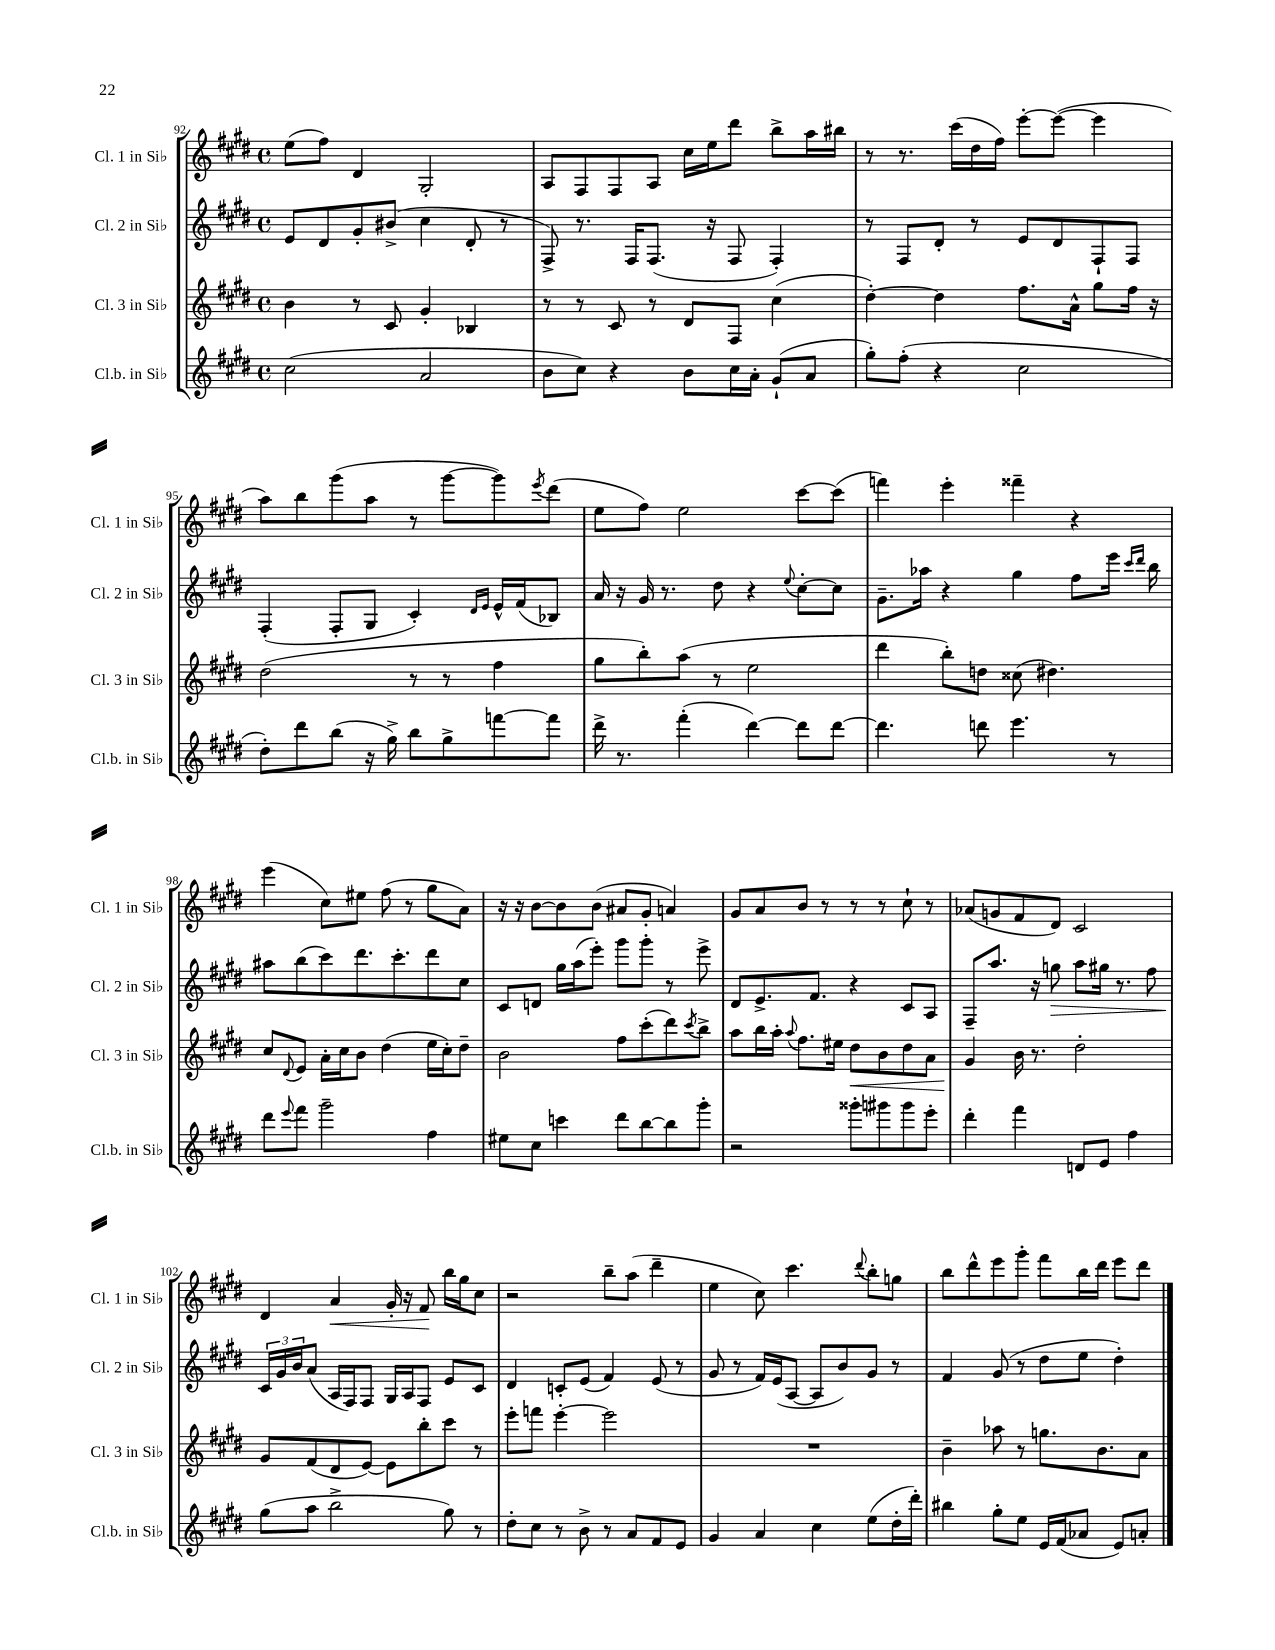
<<
\new StaffGroup <<
\new Staff = "s0" \with { instrumentName = "Cl. 1 in Sib" shortInstrumentName = "Cl. 1 in Sib" } {
    \clef treble \key e \major \defaultTimeSignature \time 4/4
    e''8( fis''8) dis'4 gis2-. |
    a8 fis8 fis8 a8 cis''16 e''16 dis'''8 b''8-> a''16 bis''16 |
    r8 r8. cis'''16( dis''16 fis''16) e'''8~-. e'''8~( e'''4 |
    a''8) b''8 gis'''8( a''8 r8 gis'''8~ gis'''8) \acciaccatura { e'''8 } dis'''8( |
    e''8 fis''8) e''2 cis'''8~ cis'''8( |
    f'''4) e'''4-. fisis'''4-- r4 |
    e'''4( cis''8) eis''8 fis''8( r8 gis''8 a'8) |
    r16 r16 b'8~ b'8 b'8( ais'8 gis'8-. a'4) |
    gis'8 a'8 b'8 r8 r8 r8 cis''8-! r8 |
    aes'8( g'8 fis'8 dis'8) cis'2 |
    dis'4 a'4\< gis'16-. r16 fis'8\! b''16 gis''16 cis''8 |
    r2 b''8-- a''8( dis'''4-- |
    e''4 cis''8) cis'''4. \appoggiatura { dis'''8 } b''8-. g''8 |
    b''8 dis'''8-^ e'''8 gis'''8-. fis'''8 b''16 dis'''16 e'''8 dis'''8 \bar "|." |
}
\new Staff = "s1" \with { instrumentName = "Cl. 2 in Sib" shortInstrumentName = "Cl. 2 in Sib" } {
    \clef treble \key e \major \defaultTimeSignature \time 4/4
    e'8 dis'8 gis'8-. bis'8->( cis''4 dis'8-. r8 |
    fis8->) r8. fis16 fis8.( r16 fis8 fis4-.) |
    r8 fis8 dis'8-. r8 e'8 dis'8 fis8-! fis8 |
    fis4-.( fis8-. gis8 cis'4-.) \grace { dis'16 e'16 } e'16-^ fis'16( bes8) |
    a'16 r16 gis'16 r8. dis''8 r4 \appoggiatura { e''8 } cis''8~-. cis''8 |
    gis'8.-- aes''16 r4 gis''4 fis''8 e'''16 \grace { cis'''16 dis'''16 } b''16 |
    ais''8 b''8( cis'''8) dis'''8. cis'''8.-. dis'''8 cis''8 |
    cis'8 d'8 gis''16 a''16( e'''8-.) gis'''8 gis'''8-. r8 e'''8-> |
    dis'8 e'8.-> fis'8. r4 cis'8 a8 |
    fis8-- a''8. r16 g''8\> a''8 gis''16 r8. fis''8 |
    \tuplet 3/2 { cis'16\! gis'16 b'16 } a'8( a16 fis16) fis8 gis16 a16 fis8 e'8 cis'8 |
    dis'4 c'8-. e'8( fis'4) e'8( r8 |
    gis'8 r8 fis'16) e'16( a8~ a8 b'8) gis'8 r8 |
    fis'4 gis'8( r8 dis''8 e''8 dis''4-.) \bar "|." |
}
\new Staff = "s2" \with { instrumentName = "Cl. 3 in Sib" shortInstrumentName = "Cl. 3 in Sib" } {
    \clef treble \key e \major \defaultTimeSignature \time 4/4
    b'4 r8 cis'8 gis'4-. bes4 |
    r8 r8 cis'8 r8 dis'8 fis8 cis''4( |
    dis''4~-.) dis''4 fis''8. a'16-^ gis''8 fis''16 r16 |
    dis''2( r8 r8 fis''4 |
    gis''8 b''8-.) a''8( r8 e''2 |
    dis'''4 b''8-.) d''8 cisis''8( dis''4.) |
    cis''8 \appoggiatura { dis'8 } e'8 a'16-. cis''16 b'8 dis''4( e''16 cis''16-.) dis''8-- |
    b'2 fis''8 cis'''8-.( dis'''8) \acciaccatura { cis'''8 } b''8-> |
    a''8 b''16 a''16-. \appoggiatura { a''8 } fis''8. eis''16 dis''8\< b'8 dis''8 a'8 |
    gis'4\! b'16 r8. dis''2-. |
    gis'8 fis'8( dis'8 e'8~) e'8 b''8-. cis'''8 r8 |
    e'''8-. f'''8 e'''4~-. e'''2 |
    R1 |
    b'4-- aes''8 r8 g''8. b'8. a'8 \bar "|." |
}
\new Staff = "s3" \with { instrumentName = "Cl.b. in Sib" shortInstrumentName = "Cl.b. in Sib" } {
    \clef treble \key e \major \defaultTimeSignature \time 4/4
    cis''2( a'2 |
    b'8 cis''8) r4 b'8 cis''16 a'16-. gis'8-!( a'8 |
    gis''8-.) fis''8-.( r4 cis''2 |
    dis''8-.) dis'''8 b''8( r16 gis''16->) b''8 gis''8-> f'''8~ f'''8 |
    dis'''16-> r8. fis'''4-.( dis'''4~) dis'''8 dis'''8~ |
    dis'''4. d'''8 e'''4. r8 |
    dis'''8 \appoggiatura { e'''8 } fis'''8 gis'''2-- fis''4 |
    eis''8 cis''8 c'''4 dis'''8 b''8~ b''8 gis'''8-. |
    r2 gisis'''8-. gis'''8 gis'''8 e'''8-. |
    dis'''4-. fis'''4 d'8 e'8 fis''4 |
    gis''8( a''8 b''2-> gis''8) r8 |
    dis''8-. cis''8 r8 b'8-> r8 a'8 fis'8 e'8 |
    gis'4 a'4 cis''4 e''8( dis''16-. dis'''16-.) |
    bis''4 gis''8-. e''8 e'16 fis'16( aes'8 e'8) a'8-. \bar "|." |
}
>>
>>
\layout { \context { \Score currentBarNumber = #92 } }
